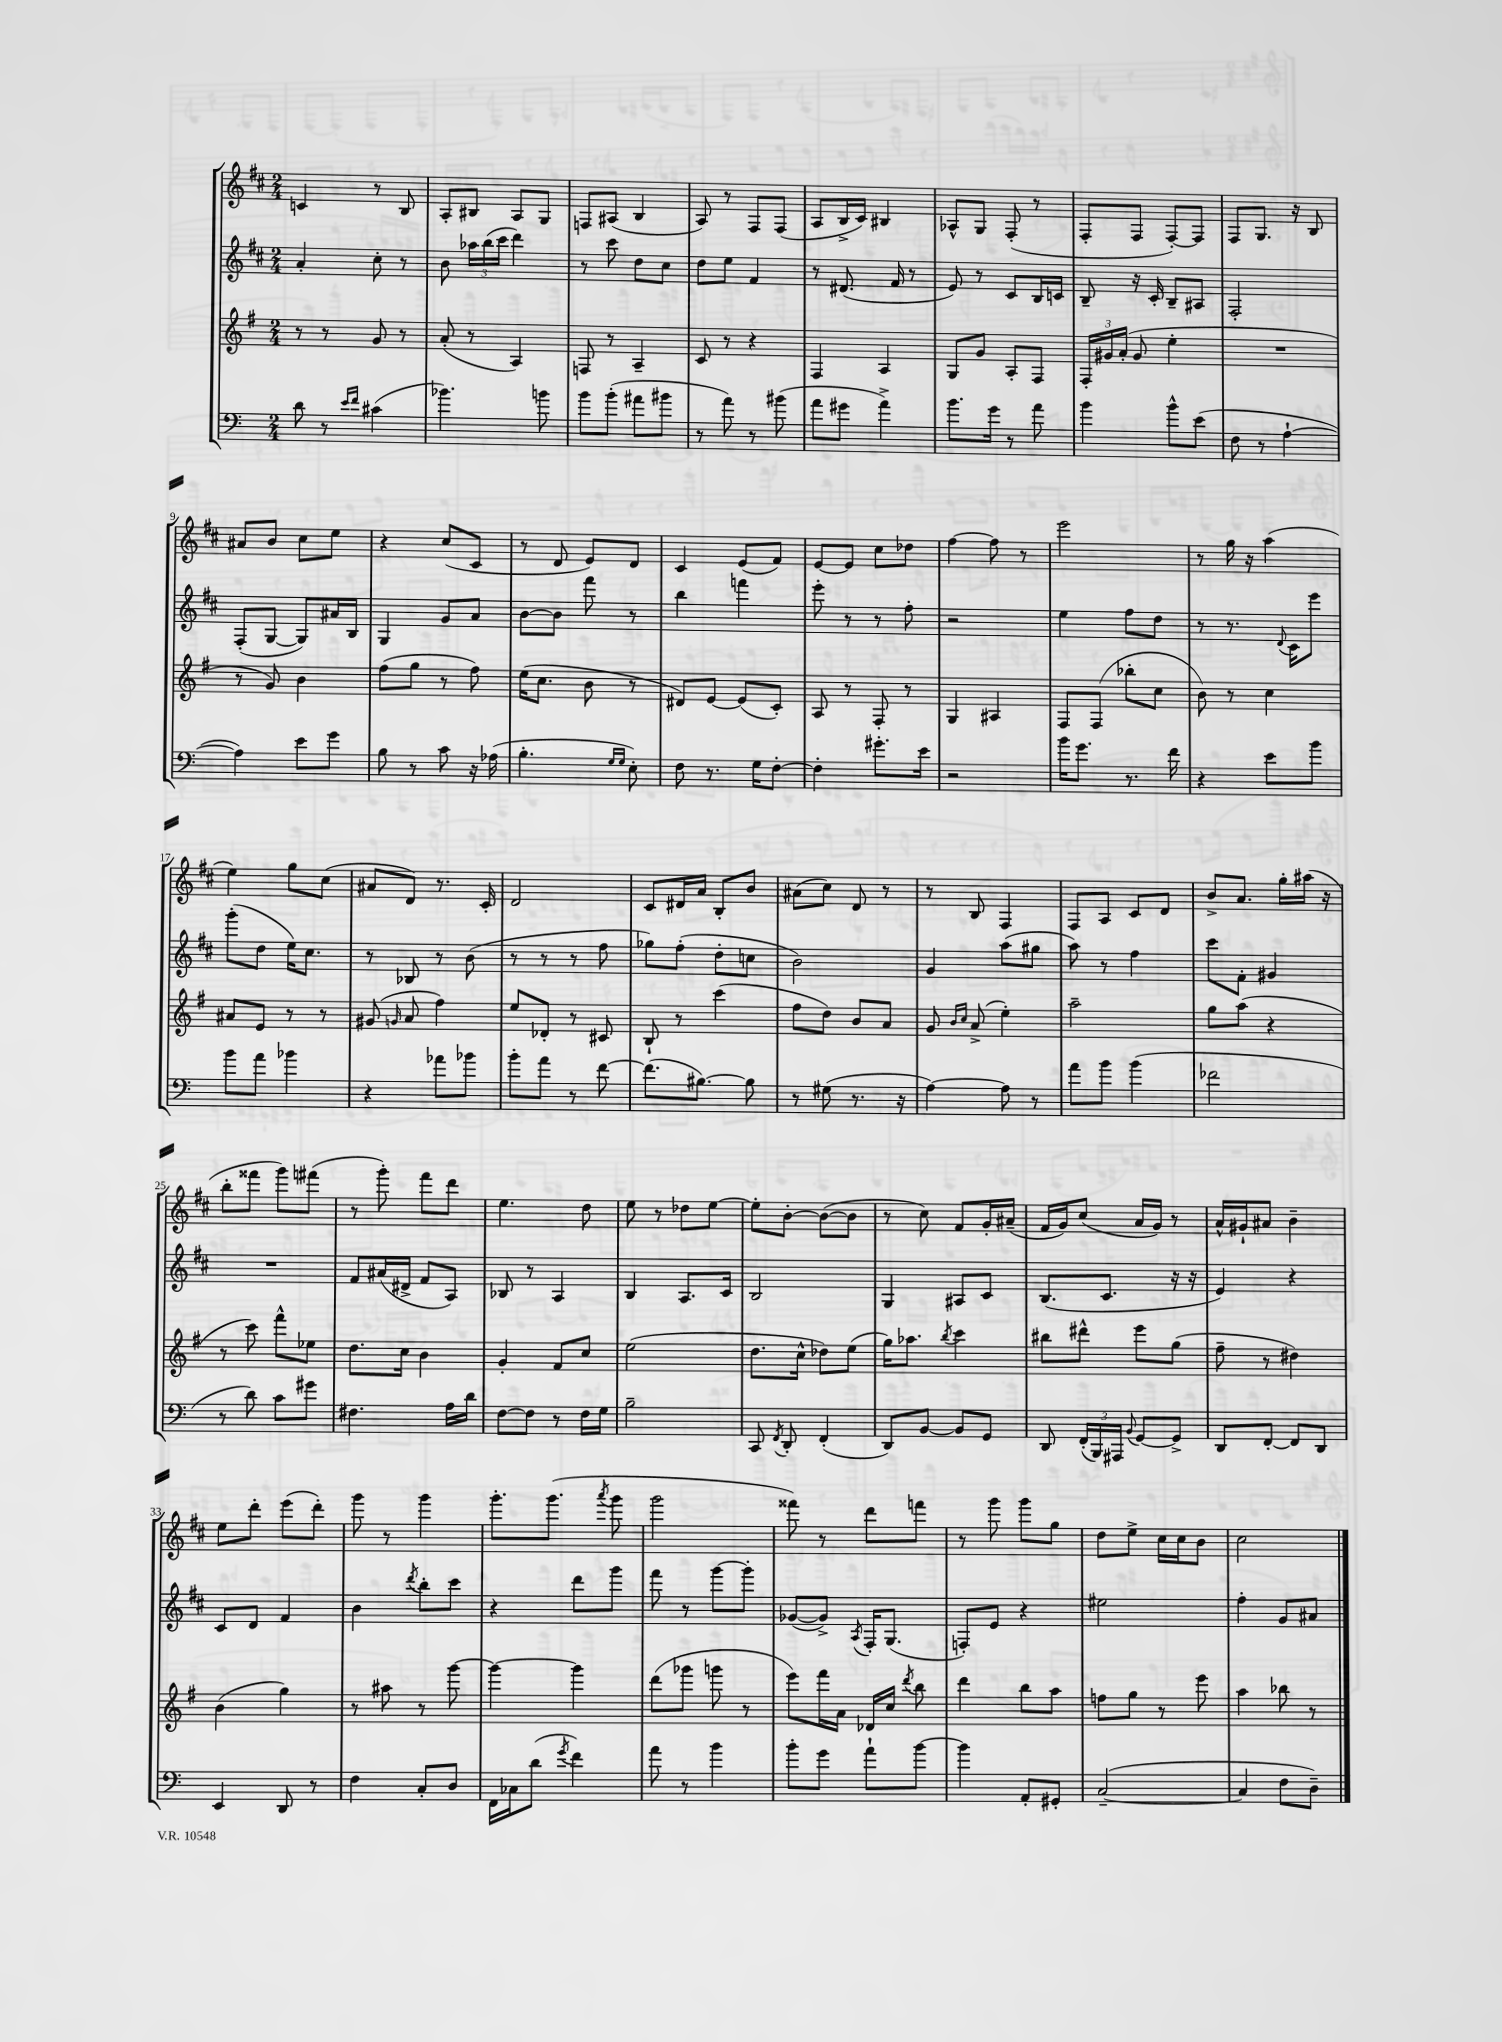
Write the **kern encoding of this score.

**kern	**kern	**kern	**kern
*part4	*part3	*part2	*part1
*staff4	*staff3	*staff2	*staff1
*clefF4	*clefG2	*clefG2	*clefG2
*k[]	*k[f#]	*k[f#c#]	*k[f#c#]
*M2/4	*M2/4	*M2/4	*M2/4
=1	=1	=1	=1
8d\	8r	4a'/	4cn/
8r	8r	.	.
16qqe/LL	.	.	.
16qqf/JJ	.	.	.
(4c#X\	8g/	8cc#'\	8r
.	8r	8r	8B/
=2	=2	=2	=2
4.b-X\)	(8a'/	8b\	8A'/L
.	8r	24aa-X\LL	8B#X/J
.	.	(24bb\	.
.	.	24ccc#\JJ	.
.	4A/)	4ddd\)	8A/L
8bn\	.	.	8G/J
=3	=3	=3	=3
8b\L	8Fn/	8r	8Fn/L
(8b'\J	8r	8ccc#\	(8A#X/J
8a#X\L	4A~/	8dd\L	4B/
8b#X\J	.	8cc#\J	.
=4	=4	=4	=4
8r	8c/	8dd\L	8A/)
8a\)	8r	8ee\J	8r
8r	4r	4f#/	8F#/L
(8b#X\	.	.	(8F#/J
=5	=5	=5	=5
8a\L	4F#/	8r	8A/L
8g#X\J	.	(8.d#X/	16B^/L
.	.	.	16c#/JJ)
4a^\)	4A/	.	4B#X/
.	.	16f#/	.
.	.	8r	.
=6	=6	=6	=6
8.b\L	8G/L	8e/)	8A-X^^/L
.	8g/J	8r	8G/J
16g\Jk	.	.	.
8r	8A'/L	8c#/L	(8F#'/
8a\	8F#/J	16B/L	8r
.	.	16cn/JJ	.
=7	=7	=7	=7
4b\	24F#'/LL	8B~/	8F#'/L
.	24g#X/	.	.
.	(24a'/JJ	.	.
.	8g#/	16r	8F#/J
.	.	16c#'/	.
8b^^\L	4ee'\	8B~/L	[8F#'/L)
(8e\J	.	8A#X/J	8F#/J]
=8	=8	=8	=8
8F\	2r	2F#'/	8F#/L
8r	.	.	8.G/J
[4A`\	.	.	.
.	.	.	16r
.	.	.	8B/
!!LO:LB:g=z
=9	=9	=9	=9
4A\])	8r	(8F#'/L	8a#X/L
.	8g/)	[8G/J	8b/J
8e\L	4b\	8G/L])	8cc#\L
8g\J	.	16a#X/L	8ee\J
.	.	16B/JJ	.
=10	=10	=10	=10
8B\	(8ff#\L	4G/	4r
8r	8gg\J	.	.
8c\	8r	8g/L	(8cc#/L
16r	8ff#\)	8a/J	8c#/J
(16A-X\	.	.	.
=11	=11	=11	=11
4.B'\	(16ee\KL	[8b\L	8r
.	8.cc\J	.	.
.	.	8b\J]	8d/
.	8b\	8fff#\	8e/L)
16qqG/LL	.	.	.
16qqG/JJ	.	.	.
8E'\)	8r	8r	8d/J
=12	=12	=12	=12
8F\	8d#X/L)	4bb\	4c#/
8.r	[8e/J	.	.
.	(8e/L]	4fffn\	(8e/L
16G\KL	.	.	.
[8F'\J	8c'/J)	.	8f#/J)
=13	=13	=13	=13
4F'\]	8A/	8eee'\	[8e/L
.	8r	8r	8e/J]
8.g#X'\L	8F#'/	8r	8cc#\L
.	8r	8ff#'\	8dd-X\J
16e\Jk	.	.	.
=14	=14	=14	=14
2r	4G/	2r	[4ff#\
.	4A#X/	.	8ff#\]
.	.	.	8r
=15	=15	=15	=15
16b\KL	8F#/L	4ee\	2eee\
8.g\J	.	.	.
.	(8F#/J	.	.
8.r	8bb-X'\L	8ff#\L	.
.	8cc\J	8dd\J	.
16f\	.	.	.
=16	=16	=16	=16
4r	8b\)	8r	8r
.	8r	8.r	16gg\
.	.	.	16r
8e\L	4cc\	.	(4aa\
.	.	8qqd/	.
.	.	16c#\KL	.
8b\J	.	8eee\J	.
!!LO:LB:g=z
=17	=17	=17	=17
8b\L	8a#X/L	(8ggg'\L	4ee\)
8a\J	8e/J	8dd\J	.
4b-X\	8r	16ee\KL)	8gg\L
.	.	8.cc#\J	.
.	8r	.	(8cc#\J
=18	=18	=18	=18
4r	(8g#X/	8r	8a#X/L
.	16qqgn/	.	.
.	8a/	8B-X/	8d/J)
8a-X\L	4ff#\)	8r	8.r
8b-X\J	.	(8b\	.
.	.	.	16c#'/
=19	=19	=19	=19
8b'\L	8ee/L	8r	2d/
8a\J	8d-X'/J	8r	.
8r	8r	8r	.
[8f\	8c#X/	8ff#\	.
=20	=20	=20	=20
(8.f\L]	8B`/	8gg-X\L)	8c#/L
.	8r	(8ff#'\J	16d#X/L
[8.B#X\J)	.	.	16a/JJ
.	(4ccc\	8dd'\L	8B'/L
8B#\]	.	8ccn\J	8b/J
=21	=21	=21	=21
8r	8ff#\L	2b\)	(8a#X\L
(8G#X\	8dd\J)	.	8cc#\J)
8.r	8b/L	.	8d/
.	8a/J	.	8r
16r	.	.	.
=22	=22	=22	=22
[4A\)	8g/	4g/	8r
.	16qqb/LL	.	.
.	16qqcc/JJ	.	.
.	(8a^/	.	8B/
8A\]	4ee'\)	(8aa\L	4F#/
8r	.	8gg#X\J	.
=23	=23	=23	=23
8a\L	2aa~\	8aa\)	8F#/L
8b\J	.	8r	8A/J
(4b\	.	4ff#\	8c#/L
.	.	.	8d/J
=24	=24	=24	=24
2f-X\	8gg\L	8ccc#\L	8b^/L
.	(8aa\J	8f#'\J	8.a/J
.	4r	4g#X/	.
.	.	.	16gg'\LL
.	.	.	(16aa#X\JJ
.	.	.	16r
!!LO:LB:g=z
=25	=25	=25	=25
8r	8r	2r	8bb'\L
8d\)	8ccc\)	.	8fff##X\J
8c\L	8fff#^^\L	.	8ggg\L)
8g#X\J	8ee-X\J	.	(8fff#X\J
=26	=26	=26	=26
4.F#X\	8.dd\L	8f#/L	8r
.	.	(16a#X/L	8ggg'\)
.	16cc\Jk	16d#X^/JJ	.
.	4b\	8f#/L	8fff#\L
16A\LL	.	8A/J)	8ddd\J
16d\JJ	.	.	.
=27	=27	=27	=27
[8F\L	4g'/	8B-X/	4.ee\
8F\J]	.	8r	.
8r	8f#/L	4A/	.
16F\LL	8cc/J	.	8dd\
16G\JJ	.	.	.
=28	=28	=28	=28
2B~\	(2ee\	4B/	8ee\
.	.	.	8r
.	.	8.A/L	8dd-X\L
.	.	.	[8ee\J
.	.	16c#/Jk	.
=29	=29	=29	=29
8CC/	8.dd\L	2B/	8ee'\L]
8qFF/	.	.	.
8DD'/	.	.	[8b'\J
.	16cc^^\Jk	.	.
(4FF'/	8dd-X\L)	.	(8b\L_
.	(8ee\J	.	8b\J]
=30	=30	=30	=30
8DD/L)	16gg\KL)	4G/	8r
.	8.aa-X\J	.	.
[8BB/J	.	.	8cc#\)
.	8qbb/	.	.
8BB/L]	4ccc\	8A#X/L	8f#/L
8GG/J	.	8c#/J	16g'/L
.	.	.	(16a#X~/JJ
=31	=31	=31	=31
8DD/	8bb#X\L	(8.B/L	16f#/LL
.	.	.	16g/J)
(24FF'/LL	8ddd#X^^\J	.	(8cc#/J
24BBB/)	.	.	.
.	.	8.c#/J	.
24AAA#X/JJ	.	.	.
8qqBB/	.	.	.
[8GG/L	8eee\L	.	16a/LL
.	.	.	16g/JJ)
8GG^/J]	(8gg\J	16r	8r
.	.	16r	.
=32	=32	=32	=32
8DD/L	8ff#~\	4e/)	16a^^/LL
.	.	.	16g#X`/J
[8FF'/J	8r	.	8a#X/J
8FF/L]	4dd#X\)	4r	4b~\
8DD/J	.	.	.
!!LO:LB:g=z
=33	=33	=33	=33
4EE/	(4b\	8c#/L	8ee\L
.	.	8d/J	8ddd'\J
8DD/	4gg\)	4f#/	(8eee\L
8r	.	.	8ddd'\J)
=34	=34	=34	=34
4F\	8r	4b\	8ggg\
.	8aa#X\	.	8r
.	.	8qddd/	.
8C'/L	8r	8bb'\L	4ggg\
8D/J	[8ggg\	8ccc#\J	.
=35	=35	=35	=35
16FF\LL	4ggg\_	4r	8.ggg'\L
16C-X\J	.	.	.
(8d\J	.	.	.
.	.	.	(8.ggg\J
8qg/	.	.	.
4f\)	4ggg\]	8ddd\L	.
.	.	.	8qaaa/
.	.	8ggg\J	8ggg\
=36	=36	=36	=36
8a\	(8ddd\L	8fff#\	2ggg\
8r	8ggg-X\J	8r	.
4b\	8gggn\	[8ggg\L	.
.	8r	8ggg'\J]	.
=37	=37	=37	=37
8b'\L	8eee\L)	([8g-X/L	8fff##X\)
8g\J	16fff#\L	8g-^/J])	8r
.	16a\JJ	.	.
.	.	8qA/	.
8a`\L	16d-X/LL	16F#'/KL	8ddd\L
.	16cc/JJ	(8.G/J	.
.	8qddd/	.	.
[8b\J	8bb\	.	8fffn\J
=38	=38	=38	=38
4b\]	4ddd\	8Fn'/L)	8r
.	.	8e/J	8ggg\
8AA'/L	8bb\L	4r	8ggg\L
8GG#X'/J	8aa\J	.	8gg\J
=39	=39	=39	=39
([2C~/	8ffn\L	2ee#X\	8dd\L
.	8gg\J	.	8ee^\J
.	8r	.	16cc#\LL
.	.	.	16cc#\J
.	8eee\	.	8b\J
=40	=40	=40	=40
4C/]	4aa\	4ff#'\	2cc#\
8F\L	8bb-X\	8g/L	.
8D~\J)	8r	8a#X/J	.
==	==	==	==
*-	*-	*-	*-
